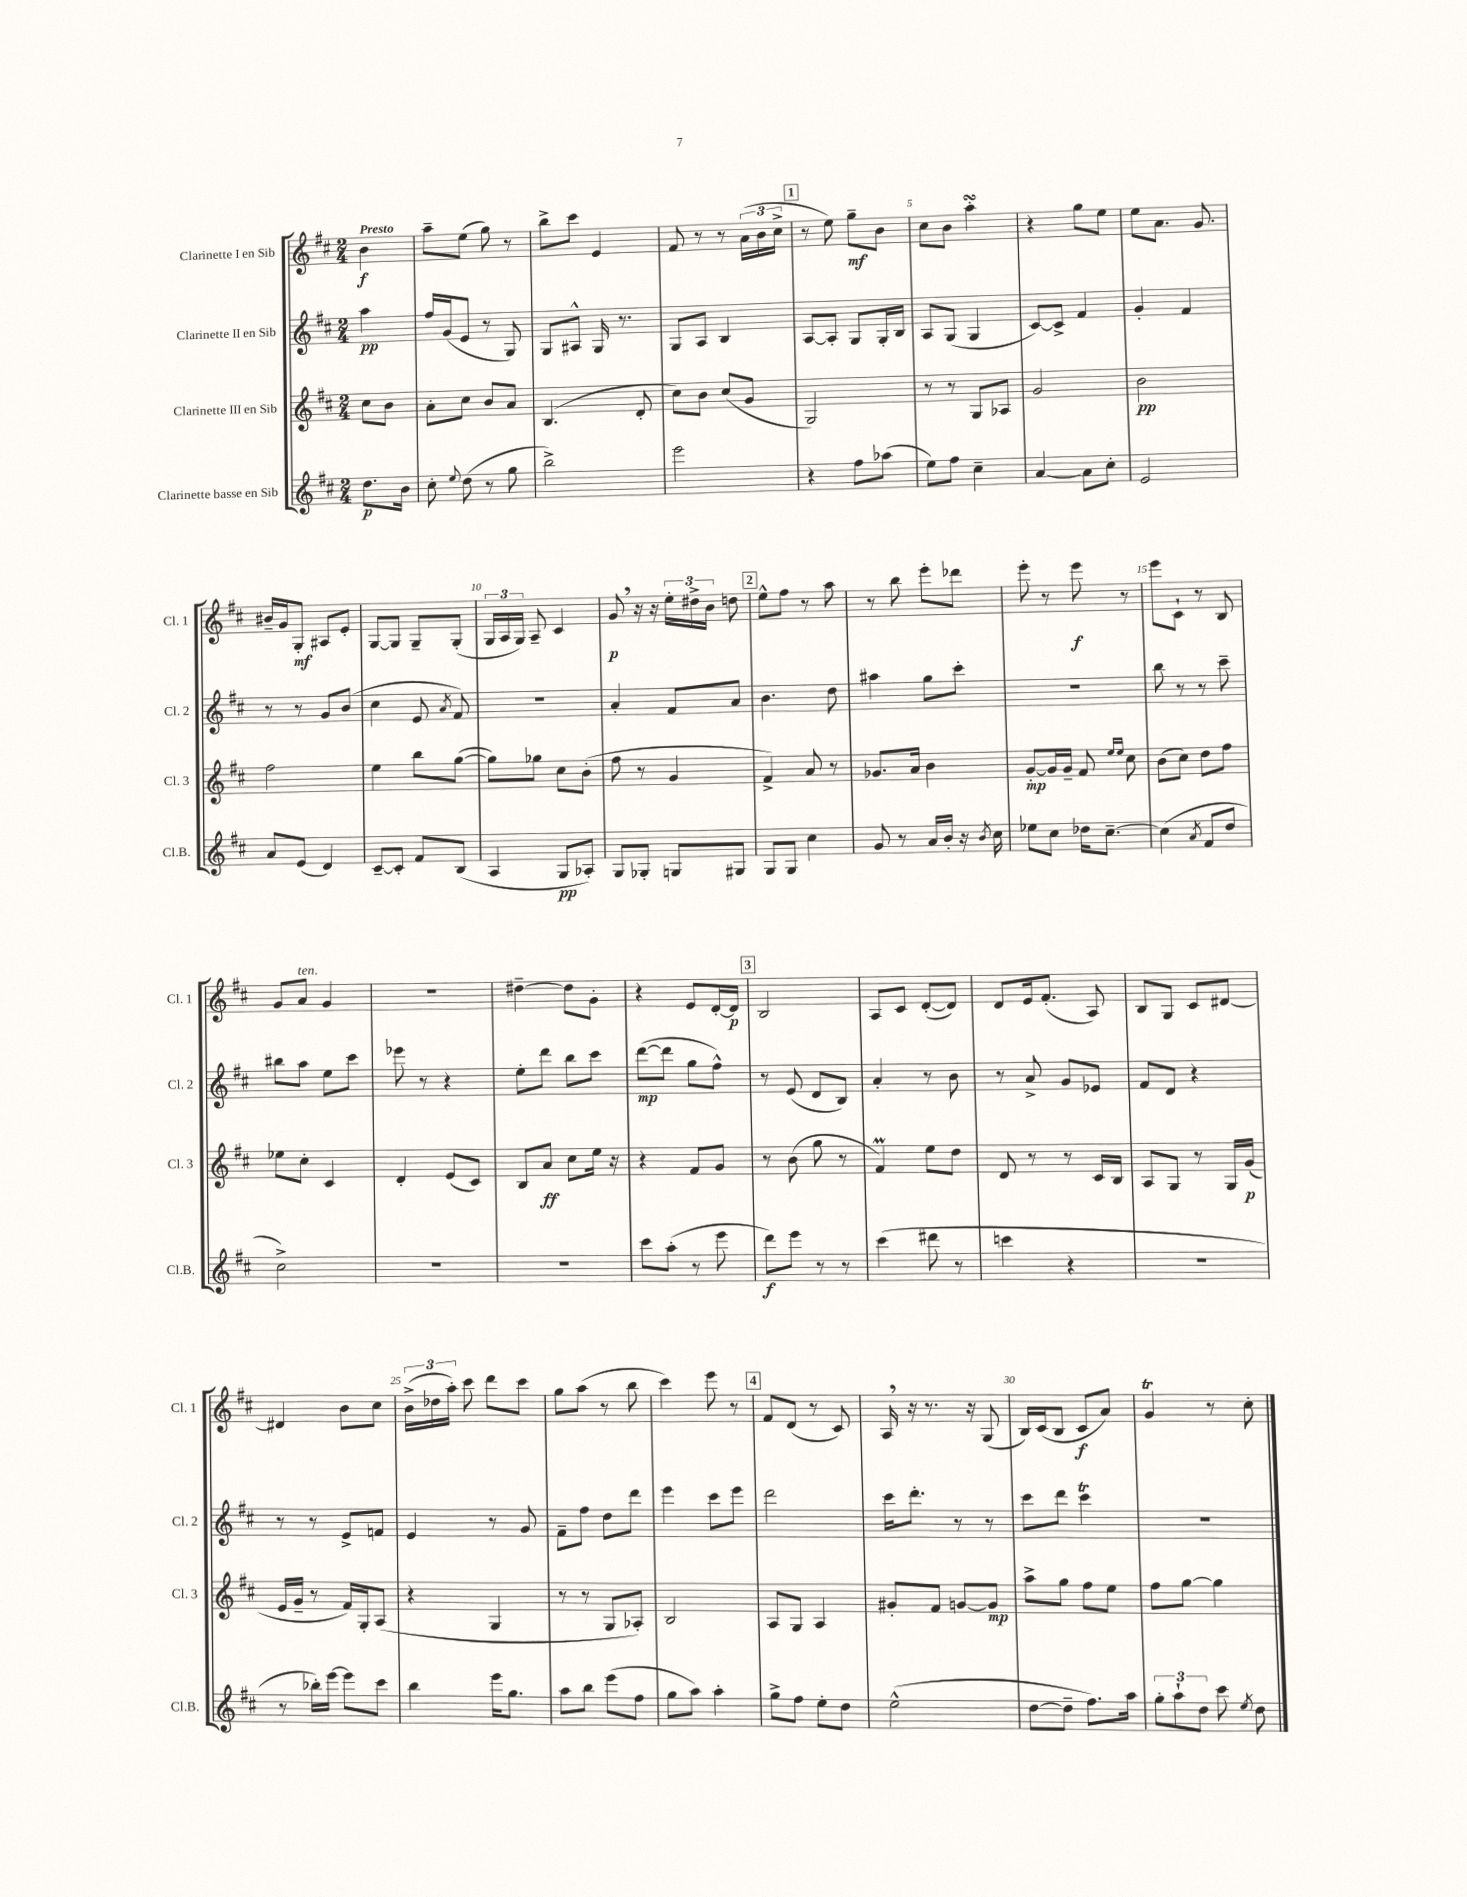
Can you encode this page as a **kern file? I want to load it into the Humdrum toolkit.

**kern	**kern	**kern	**kern
*staff4	*staff3	*staff2	*staff1
*clefG2	*clefG2	*clefG2	*clefG2
*k[f#c#]	*k[f#c#]	*k[f#c#]	*k[f#c#]
*M2/4	*M2/4	*M2/4	*M2/4
8.dd	8cc#	4aa	4b
.	8b	.	.
16b	.	.	.
=	=	=	=
8cc#'	8a'	16ff#	8aa~
.	.	(16g	.
8qqee	.	.	.
(8dd	8cc#	8e	(8ee
8r	8b	8r	8gg)
8gg	8a	8G)	8r
=	=	=	=
2bb^)	(4.B	8G	8bb^
.	.	8A#^^	8ccc#
.	.	16G	4e
.	.	8.r	.
.	8d'	.	.
=	=	=	=
2eee	8cc#)	8G	8f#
.	8b	8A	8r
.	(8cc#	4B	8r
.	8g	.	(24a
.	.	.	24b
.	.	.	24cc#^
=	=	=	=
4r	2G)	[8A	8r
.	.	8A']	8ee)
8ff#	.	8G	8gg~
(8aa-	.	16G'	8b
.	.	16B	.
=	=	=	=
8ee)	8r	8A	8cc#
8ff#	8r	(8G	8b
4cc#~	8G	4G	4aa'
.	8A-	.	.
=	=	=	=
[4a	2g	[8c#)	4r
.	.	8c#^]	.
8a]	.	4f#	8gg
8cc#'	.	.	8ee
=	=	=	=
2e	2b	4g'	8ee
.	.	.	8.a
.	.	4f#	.
.	.	.	8.g
=	=	=	=
8a	2ff#	8r	16b#~
.	.	.	16g
(8e	.	8r	8G'
4d)	.	8g	8A#
.	.	(8b	8e'
=	=	=	=
[8c#~	4ee	4cc#	[8G
8c#']	.	.	8G]
8f#	8bb	8e	8G~
.	.	8qa	.
(8B	([8gg	8f#)	(8G'
=	=	=	=
4A	8gg])	2r	24G
.	.	.	24A
.	.	.	24G)
.	8gg-	.	8A~
8G	8cc#	.	4c#
8A-')	(8b'	.	.
=	=	=	=
8G	8ff#	4a'	8g
8G-'	8r	.	16r
.	.	.	16r
8G	4g	8f#	24ee'
.	.	.	24dd#^
.	.	.	24b
8G#	.	8a	8dd
=	=	=	=
8G	4f#^)	4.b	8ee^^
8G	.	.	8ff#
4cc#	8a	.	8r
.	8r	8dd	8aa
=	=	=	=
8g	8.g-	4aa#	8r
8r	.	.	8bb
.	16a	.	.
16a	4b	8gg	8eee'
16b'	.	.	.
16r	.	8ccc#'	8ddd-
8qb	.	.	.
16cc#	.	.	.
=	=	=	=
8ee-	[8g'	2r	8eee'
8cc#	16g]	.	8r
.	16g~	.	.
16dd-	8f#	.	8eee
[8.cc#~	.	.	.
.	16qqee	.	.
.	16qqee	.	.
.	8cc#	.	8r
=	=	=	=
(4cc#]	(8b	8bb	8eee
.	8cc#)	8r	8c#`
8qa	.	.	.
8f#	8dd	8r	8r
8dd	8ff#	8ccc#~	8B
=	=	=	=
2cc#^)	8ee-	8bb#	8g
.	8cc#'	8aa	8a
.	4c#	8ee	4g
.	.	8ccc#	.
=	=	=	=
2r	4d'	8eee-	2r
.	.	8r	.
.	(8e	4r	.
.	8c#)	.	.
=	=	=	=
2r	8B	8ee'	[4dd#~
.	8a	8ddd	.
.	8cc#	8bb	8dd#]
.	16ee	8ccc#	8g'
.	16r	.	.
=	=	=	=
8ccc#	4r	([8ddd	4r
(8aa'	.	8ddd]	.
8r	8f#	8gg	8e
8eee	8g	8ff#^^)	[16d'
.	.	.	16d]
=	=	=	=
8ddd)	8r	8r	2B
8eee	(8b	(8e	.
8r	8gg	8d	.
8r	8r	8B)	.
=	=	=	=
(4ccc#	4f#)	4a'	8A
.	.	.	8c#
8ddd#	8ee	8r	([8d'
8r	8dd	8b	8d])
=	=	=	=
4ccc	8d	8r	8d
.	8r	8a^	16e
.	.	.	(8.f#'
4r	8r	8g	.
.	16c#	8e-	8A)
.	16B	.	.
=	=	=	=
2r	8A	8f#	8B
.	8G	8d	8G
.	8r	4r	8c#
.	16G	.	[8d#
.	(16g	.	.
=	=	=	=
8r	16e	8r	4d#]
.	16g~	.	.
16bb-')	8r	8r	.
[16eee	.	.	.
8eee]	16f#)	8e^	8b
.	16G'	.	.
8ccc#	(8A	8f	8cc#
=	=	=	=
4bb	4r	4e	(24b^
.	.	.	24dd-
.	.	.	24aa')
.	.	.	8ccc#
16eee	4G	8r	8ddd
8.gg	.	.	.
.	.	8g	8ccc#
=	=	=	=
8aa	8r	8f#~	8gg
8bb	8r	8ff#	(8aa
(8eee	8G	8dd	8r
8ff#	8A-')	8ddd	8bb
=	=	=	=
8gg	2B	4eee	4ccc#)
8aa)	.	.	.
4aa'	.	8ccc#	8eee
.	.	8eee	8r
=	=	=	=
8gg^	8A	2ddd	8f#
8ff#	8G	.	(8d
8ee'	4A	.	8r
8dd	.	.	8c#)
=	=	=	=
(2ee^^	8g#'	16ccc#	16A
.	.	8.ddd'	16r
.	8f#	.	8.r
.	[8g	8r	.
.	.	.	16r
.	8g]	8r	(8G
=	=	=	=
[8dd	8aa^	8ccc#	16B)
.	.	.	(16c#
8dd~]	8gg	8ddd	8B
8.ff#)	8ff#	4ccc#	8c#
.	8ee	.	8a)
16aa	.	.	.
=	=	=	=
12gg'	8ff#	2r	4g
12aa`	.	.	.
.	[8gg	.	.
12dd	.	.	.
8ccc#	4gg]	.	8r
8qee	.	.	.
8dd	.	.	8cc#'
==	==	==	==
*-	*-	*-	*-
